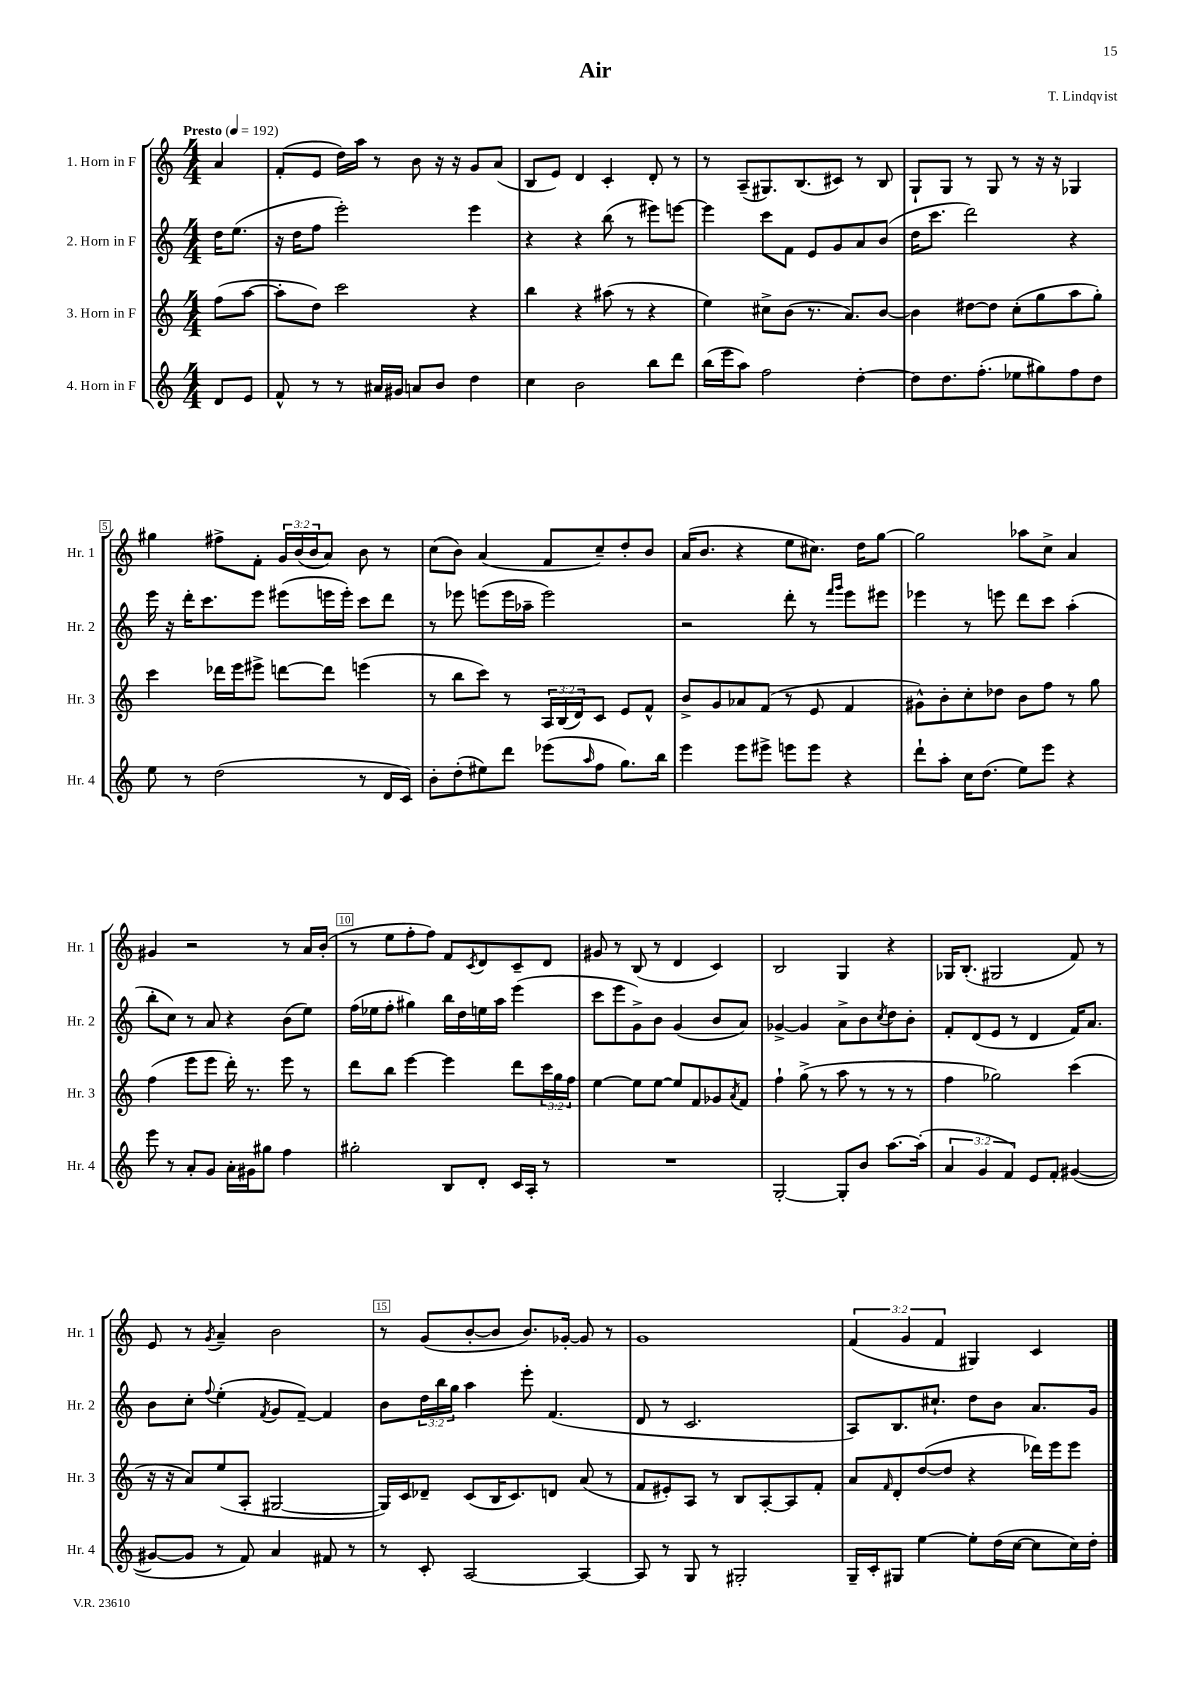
\header { title = "Air" composer = "T. Lindqvist" }
<<
\new StaffGroup <<
\new Staff = "s0" \with { instrumentName = "1. Horn in F" shortInstrumentName = "Hr. 1" } {
    \clef treble \key c \major \numericTimeSignature \time 4/4 \override Staff.TupletNumber.text = #tuplet-number::calc-fraction-text \partial 4 \tempo "Presto" 4 = 192
    a'4 |
    f'8-.( e'8 d''16) a''16 r8 b'8 r16 r16 g'8 a'8( |
    b8 e'8) d'4 c'4-. d'8-. r8 |
    r8 a8--( gis8.) b8.( cis'8) r8 b8 |
    g8-! g8 r8 g8 r8 r16 r16 ges4 |
    gis''4 fis''8-> f'8-. \tuplet 3/2 { g'16 b'16( b'16 } a'8) b'8 r8 |
    c''8( b'8) a'4( f'8 c''8--) d''8-. b'8 |
    a'16( b'8. r4 e''8 cis''8.) d''16 g''8~ |
    g''2 aes''8 c''8-> a'4 |
    gis'4 r2 r8 a'16 b'16-.( |
    r8 e''8 f''8-. f''8) f'8 \acciaccatura { c'8 } d'8 c'8-- d'8 |
    gis'8 r8 b8( r8 d'4 c'4) |
    b2 g4 r4 |
    ges16 b8.-.( gis2 f'8) r8 |
    e'8 r8 \acciaccatura { g'8 } a'4-- b'2 |
    r8 g'8( b'8~-. b'8 b'8.) ges'16~-. ges'8 r8 |
    g'1 |
    \tuplet 3/2 { f'4( g'4 f'4 } gis4) c'4 \bar "|." |
}
\new Staff = "s1" \with { instrumentName = "2. Horn in F" shortInstrumentName = "Hr. 2" } {
    \clef treble \key c \major \numericTimeSignature \time 4/4 \override Staff.TupletNumber.text = #tuplet-number::calc-fraction-text \partial 4
    d''16 e''8.( |
    r16 d''16 f''8 e'''2-.) e'''4 |
    r4 r4 b''8( r8 eis'''8) e'''8~ |
    e'''4 c'''8 f'8 e'8 g'8 a'8 b'8( |
    d''16 c'''8. d'''2) r4 |
    e'''16 r16 d'''16-. c'''8. e'''8 eis'''8( e'''16 e'''16-.) c'''8 d'''8 |
    r8 ees'''8 e'''8( e'''16 aes''16-- e'''2) |
    r2 d'''8-. r8 \grace { f'''16 g'''16 } e'''8 eis'''8 |
    ees'''4 r8 e'''8 d'''8 c'''8 a''4-.( |
    b''8-. c''8) r8 a'8 r4 b'8( e''8) |
    f''16( ees''16 f''8-. gis''4) b''16 d''16 e''16 a''16 e'''4( |
    c'''8 e'''8 g'8->) b'8 g'4( b'8 a'8) |
    ges'4~-> ges'4 a'8-> b'8 \acciaccatura { c''8 } d''8 b'8-. |
    f'8-. d'8( e'8 r8 d'4 f'16) a'8. |
    b'8 c''8-. \appoggiatura { f''8 } e''4-.( \acciaccatura { f'8 } g'8 f'8~--) f'4 |
    b'8 \tuplet 3/2 { d''16 b''16 g''16 } a''4 e'''8-. f'4.( |
    d'8 r8 c'2. |
    a8) b8. cis''8.-! d''8 b'8 a'8. g'16 \bar "|." |
}
\new Staff = "s2" \with { instrumentName = "3. Horn in F" shortInstrumentName = "Hr. 3" } {
    \clef treble \key c \major \numericTimeSignature \time 4/4 \override Staff.TupletNumber.text = #tuplet-number::calc-fraction-text \partial 4
    f''8( a''8~ |
    a''8-. d''8) c'''2 r4 |
    b''4 r4 ais''8( r8 r4 |
    e''4) cis''8-> b'8( r8. a'8.) b'8~ |
    b'4 dis''8~ dis''8 c''8-.( g''8 a''8 g''8-.) |
    c'''4 des'''16 e'''16 eis'''8-> d'''8~ d'''8 e'''4( |
    r8 b''8 c'''8) r8 \tuplet 3/2 { a16 b16( d'16) } c'8 e'8 f'8-^ |
    b'8-> g'8 aes'8 f'8( r8 e'8 f'4 |
    gis'8-^) b'8-. c''8-. des''8 b'8 f''8 r8 g''8 |
    f''4( e'''8 e'''8 d'''16-.) r8. e'''8 r8 |
    d'''8 b''8 e'''4~ e'''4 d'''8 \tuplet 3/2 { c'''16 g''16 f''16 } |
    e''4~ e''8 e''8~ e''8 f'8 ges'8 \acciaccatura { a'8 } f'8 |
    f''4-! g''8->( r8 a''8 r8 r8 r8 |
    f''4 ges''2) c'''4( |
    r16 r16 a'8) e''8( a8-. gis2~ |
    gis16) c'16 des'8-- c'8( b16 c'8.) d'8 a'8( r8 |
    f'8 eis'8-.) a8 r8 b8 a8~-. a8 f'8-. |
    a'8 \grace { f'16 } d'8-. d''8~( d''8 r4 des'''16) e'''16 e'''8 \bar "|." |
}
\new Staff = "s3" \with { instrumentName = "4. Horn in F" shortInstrumentName = "Hr. 4" } {
    \clef treble \key c \major \numericTimeSignature \time 4/4 \override Staff.TupletNumber.text = #tuplet-number::calc-fraction-text \partial 4
    d'8 e'8 |
    f'8-^ r8 r8 ais'16 gis'16 a'8 b'8 d''4 |
    c''4 b'2 b''8 d'''8 |
    b''16( e'''16 a''8) f''2 d''4~-. |
    d''8 d''8. f''8.-.( ees''8 gis''8) f''8 d''8 |
    e''8 r8 d''2( r8 d'16 c'16) |
    b'8-. d''8-.( eis''8) d'''8 ees'''8( \grace { a''16 } f''8 g''8.) b''16 |
    e'''4 e'''8 eis'''8-> e'''8 e'''8 r4 |
    d'''8-! a''8-. c''16 d''8.( e''8) e'''8 r4 |
    e'''8 r8 a'8-. g'8 a'16-. gis'16 gis''8 f''4 |
    gis''2-. b8 d'8-. c'16 a16-. r8 |
    R1 |
    g2~-. g8-. b'8 a''8.~ a''16-.( |
    \tuplet 3/2 { a'4 g'4 f'4) } e'8 f'8-. gis'4~( |
    gis'8~ gis'8 r8 f'8) a'4 fis'8 r8 |
    r8 c'8-. a2~ a4~ |
    a8 r8 g8 r8 gis2-. |
    g16-- c'16-. gis8 e''4~ e''8-. d''16( c''16~ c''8 c''16) d''16-. \bar "|." |
}
>>
>>
\layout { \context { \Score \override BarNumber.break-visibility = ##(#f #t #t) barNumberVisibility = #(every-nth-bar-number-visible 5) \override BarNumber.stencil = #(make-stencil-boxer 0.1 0.3 ly:text-interface::print) } }
